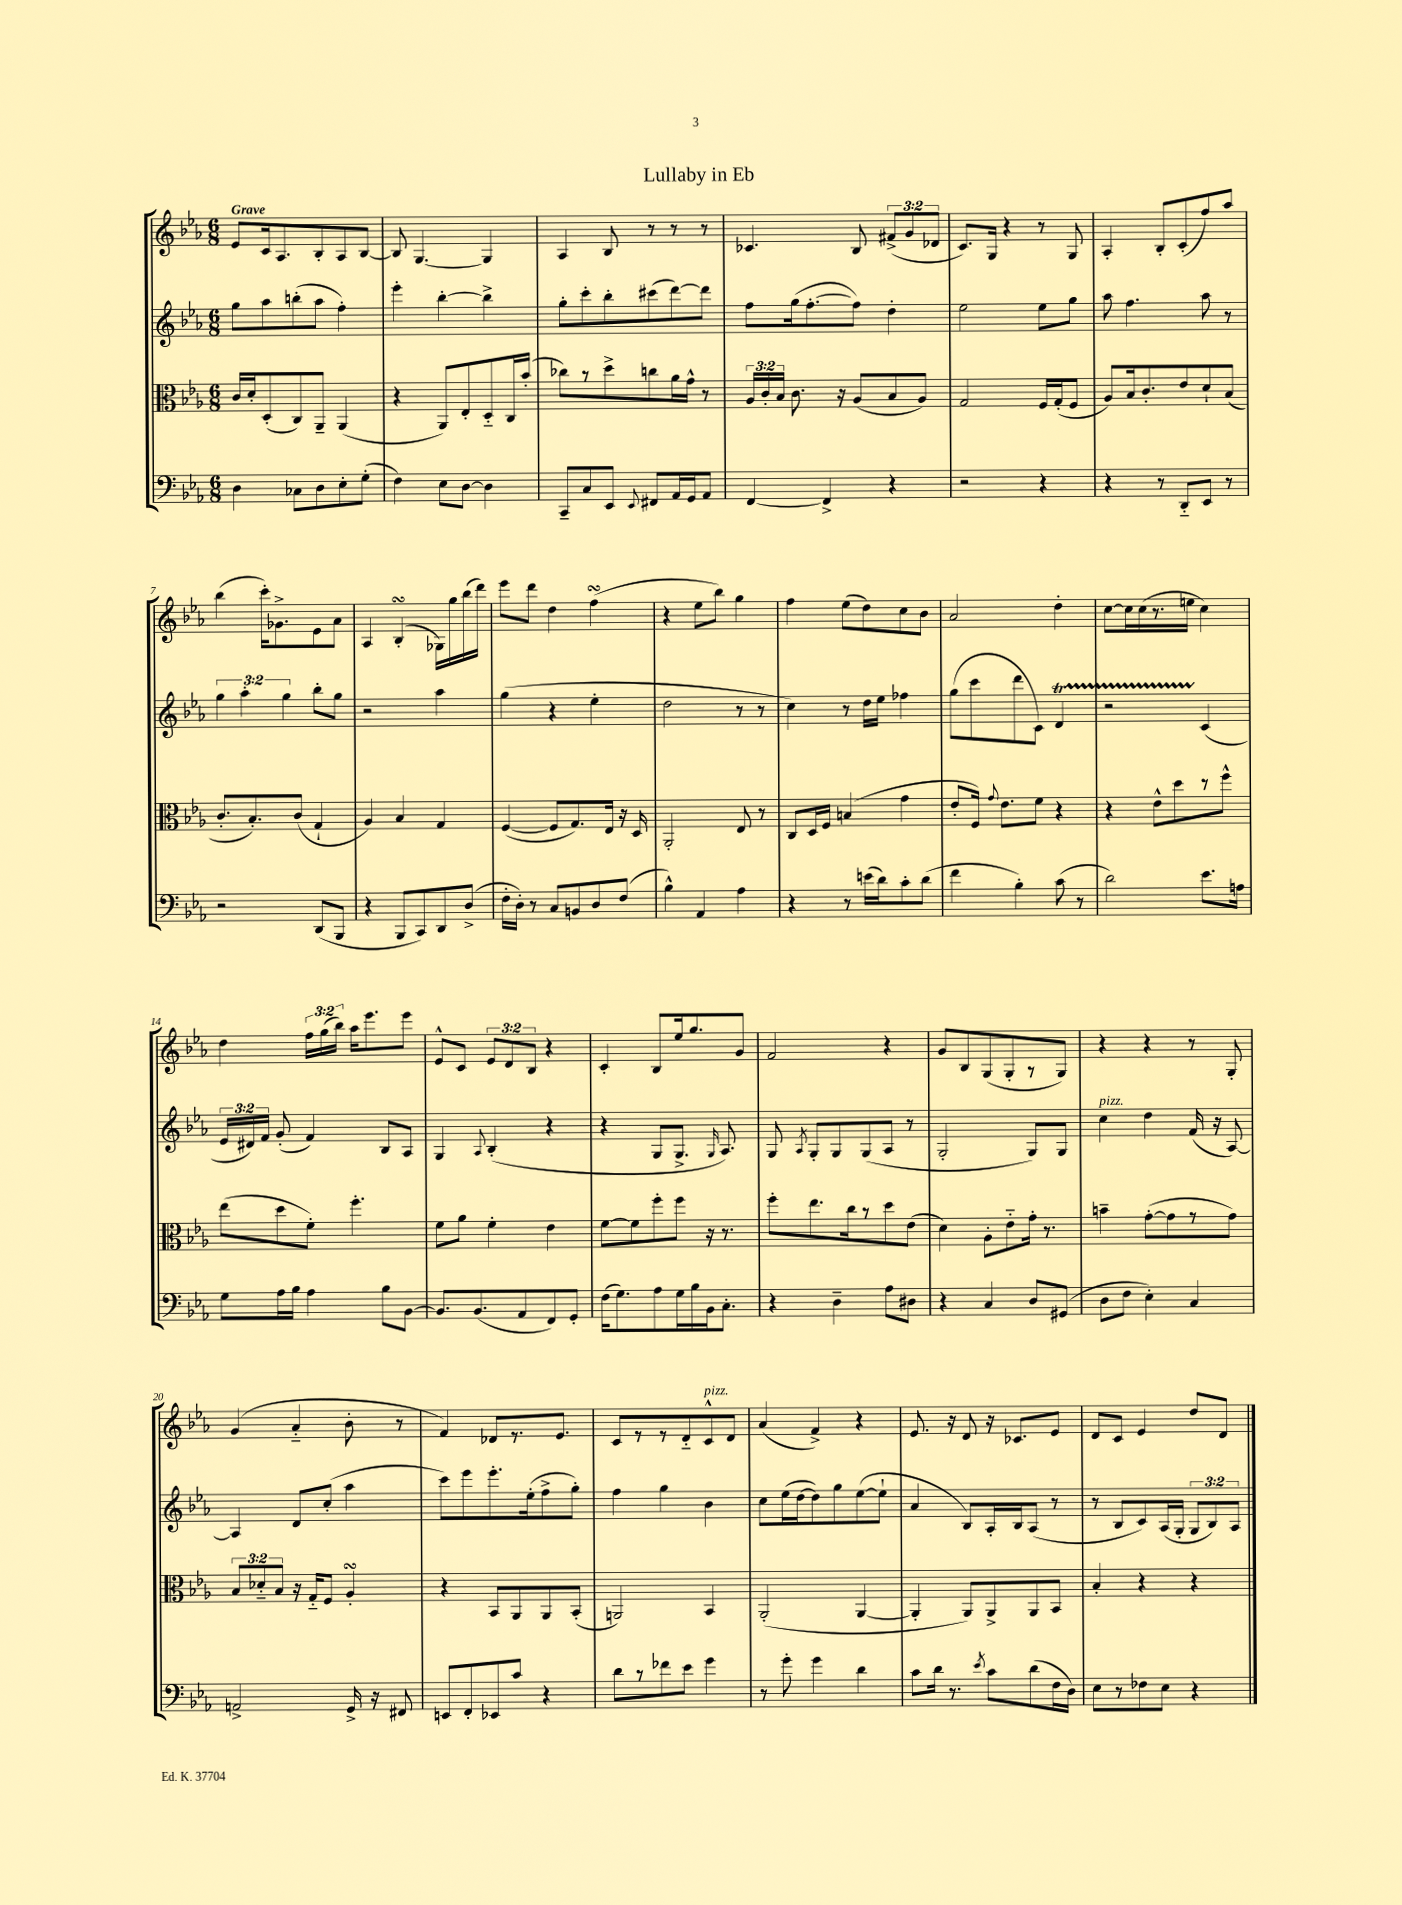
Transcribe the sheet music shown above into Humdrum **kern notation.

**kern	**kern	**kern	**kern
*part4	*part3	*part2	*part1
*staff4	*staff3	*staff2	*staff1
*clefF4	*clefC3	*clefG2	*clefG2
*k[b-e-a-]	*k[b-e-a-]	*k[b-e-a-]	*k[b-e-a-]
*M6/8	*M6/8	*M6/8	*M6/8
=1	=1	=1	=1
!	!	!	!LO:TX:a:B:t=Grave
4D\	16c/LL	8gg\L	8e-/L
.	16d'/J	.	.
.	(8D'/	8aa-\	16c/k
.	.	.	8.A-/
8C-X\L	8C/)	(8bbn'\	.
8D\	8AA-~/J	8aa-\J	8B-'/
8E-'\	(4AA-/	4ff'\)	8A-/
(8G'\J	.	.	[8B-/J
=2	=2	=2	=2
4F\)	4r	4eee-'\	8B-/]
.	.	.	[4.G/
8E-\L	8AA-/L)	[4bb-'\	.
[8D\J	8E-'/	.	.
4D\]	8D/	4bb-^\]	4G/]
.	16C/L	.	.
.	(16b-'/JJ	.	.
=3	=3	=3	=3
8CC~/L	8cc-X\L)	8gg'\L	4A-/
8C/	8r	8ccc'\	.
8EE-/J	8dd^\	8bb-'\	8B-/
8qqEE-/	.	.	.
8FF#X/L	8ccn\	(8ccc#X\	8r
16AA-/L	16a-\L	[8ddd\)	8r
16GG/J	16g^^\JJ	.	.
8AA-/J	8r	8ddd\J]	8r
=4	=4	=4	=4
[4FF/	24A-/LL	8ff\L	4.c-X/
.	24c'/	.	.
.	24B-/JJ	.	.
.	8.c\	(16gg\k	.
.	.	[8.ff'\	.
4FF^/]	.	.	.
.	16r	.	.
.	(8A-/L	8ff\J])	8B-/
4r	8B-/	4dd'\	(12f#X^/L
.	.	.	12g/
.	8A-/J)	.	.
.	.	.	12d-X/J
=5	=5	=5	=5
2r	2G/	2ee-\	8.c/L)
.	.	.	16G/Jk
.	.	.	4r
4r	16F/LL	8ee-\L	8r
.	(16G'/J	.	.
.	8F/J	8gg\J	8G/
=6	=6	=6	=6
4r	8A-/L)	8aa-\	4A-'/
.	16B-/k	4.ff\	.
.	8.c'/	.	.
8r	.	.	8B-'/L
8DD/L	8e-/	.	(8c'/
8EE-/J	8d`/	8aa-\	8ff/)
8r	(8B-/J	8r	8aa-/J
!!LO:LB:g=z
=7	=7	=7	=7
2r	8.c'/L	6gg\	(4bb-\
.	.	6aa-'\	.
.	8.B-'/)	.	.
.	.	.	16ccc'\KL)
.	.	.	8.g-X^\
.	.	6gg\	.
.	(8c/J	.	.
(8DD/L	4G`/	8bb-'\L	8e-\
8BBB-/J	.	8gg\J	8a-\J
=8	=8	=8	=8
4r	4A-/)	2r	4A-/
8BBB-/L	4B-/	.	(4B-sSSS'/
8CC/)	.	.	.
8DD/	4G/	4aa-\	16G-X\LL)
.	.	.	16gg\
(8D^/J	.	.	(16bb-\
.	.	.	16ddd\JJ)
=9	=9	=9	=9
16F'\LL	([4F/	(4gg\	8eee-\L
16D'\JJ)	.	.	.
8r	.	.	8ddd\J
8C/L	8F/L]	4r	4dd\
8BBn/	8.G/)	.	.
8D/	.	4ee-'\	(4ffsSSS\
.	16E-/Jk	.	.
(8F/J	16r	.	.
.	16D/	.	.
=10	=10	=10	=10
4B-^^\)	2AA-'/	2dd\	4r
4AA-/	.	.	8ee-\L
.	.	.	8bb-\J)
4A-\	8E-/	8r	4gg\
.	8r	8r	.
=11	=11	=11	=11
4r	8C/L	4cc\)	4ff\
.	16D/L	.	.
.	16F/JJ	.	.
8r	(4Bn/	8r	(8ee-\L
(16en\LL	.	16dd\LL	8dd\)
16d\J)	.	16ee-\JJ	.
8c'\	4g\	4ff-X\	8cc\
(8d\J	.	.	8b-\J
=12	=12	=12	=12
4f\	8e-'/L	(8gg\L	2a-/
.	16F/Jk)	8ccc\	.
.	8qqg/	.	.
.	8.e-\L	.	.
4B-'\)	.	8ddd\	.
.	8f\J	8c\J)	.
(8c\	4r	4dt/	4dd'\
8r	.	.	.
=13	=13	=13	=13
2d\)	4r	2r	[8cc\L
.	.	.	16cc\L]
.	.	.	(16cc\
.	8e-^^\L	.	8.r
.	8dd\	.	.
.	.	.	16een\JJ
8.e-\L	8r	(4c/	4cc\)
.	8ff^^\J	.	.
16An\Jk	.	.	.
!!LO:LB:g=z
=14	=14	=14	=14
8G\L	(8ee-\L	24e-/LL	4dd\
.	.	24d#X/)	.
.	.	24f/JJ	.
16A-\L	8dd\	(8g'/	.
16B-\JJ	.	.	.
4A-\	8f'\J)	4f/)	24ff\LL
.	.	.	(24gg\
.	.	.	24bb-\JJ)
.	4.ff'\	.	16aa-\KL
.	.	.	8.eee-\
8B-\L	.	8B-/L	.
[8BB-\J	.	8A-/J	8eee-\J
=15	=15	=15	=15
8.BB-/L]	8f\L	4G/	8e-^^/L
.	8a-\J	.	8c/J
(8.BB-/	.	.	.
.	.	8qqA-/	.
.	4f'\	(4B-'/	12e-/L
.	.	.	12d/
8AA-/	.	.	.
.	.	.	12B-/J
8FF/)	4e-\	4r	4r
8GG'/J	.	.	.
=16	=16	=16	=16
(16F\KL	[8f\L	4r	4c'/
8.G\)	.	.	.
.	8f\]	.	.
8A-\	8ff'\	8G/L	8B-/L
16G\L	8ff\J	8.G^/J	16ee-/k
16B-\	.	.	8.gg/
16BB-\J	16r	.	.
.	.	16qqG/	.
8.C'\J	8.r	8.A-/)	.
.	.	.	8g/J
=17	=17	=17	=17
4r	8ff'\L	8G/	2f/
.	.	8qA-/	.
.	8.ee-\	8G'/L	.
4D~\	.	8G/	.
.	16cc\k	.	.
.	8r	(8G/	.
8A-\L	8dd\	8A-/J	4r
8D#X\J	(8e-\J	8r	.
=18	=18	=18	=18
4r	4d\)	2G'/	8g/L
.	.	.	8B-/
4C/	8A-'\L	.	(8G/
.	8e-\	.	8G'/
8D/L	16g'\Jk	8G/L)	8r
.	8.r	.	.
(8GG#X/J	.	8G/J	8G/J)
=19	=19	=19	=19
!	!	!LO:TX:a:i:t=pizz.	!
8D\L	4bn~\	4cc\	4r
8F\J	.	.	.
4E-'\)	([8g'\L	4dd\	4r
.	8g\]	.	.
4C/	8r	(16f/	8r
.	.	16r	.
.	8g\J)	[8A-/)	8G'/
!!LO:LB:g=z
=20	=20	=20	=20
2AAn^/	12B-/L	4A-/]	(4g/
.	12d-X/	.	.
.	12B-/J	.	.
.	16r	8d/L	4a-/
.	16G/KL	.	.
.	8F/J	(8cc'/J	.
16GG^/	4A-sSSs'/	4aa-\	8b-'\
16r	.	.	.
8FF#X/	.	.	8r
=21	=21	=21	=21
8EEn/L	4r	8ccc\L)	4f/)
8FF'/	.	8eee-\	.
8EE-X/	8BB-/L	8.eee-'\	8d-X/L
8c/J	8AA-/	.	8.r
.	.	(16ee-'\k	.
4r	8AA-/	8ff^\	.
.	.	.	8.e-/J
.	(8BB-'/J	8gg'\J)	.
=22	=22	=22	=22
8d\L	2AAn/)	4ff\	8c/L
8r	.	.	8r
8f-X\	.	4gg\	8r
8e-\J	.	.	8d/
!	!	!	!LO:TX:a:i:t=pizz.
4g\	4BB-/	4b-\	8c^^/
.	.	.	8d/J
=23	=23	=23	=23
8r	(2AA-'/	8cc\L	(4a-/
8g'\	.	(16ee-\L	.
.	.	[16dd\J	.
4g\	.	8dd\])	4f^/)
.	.	8gg\	.
4d\	[4AA-/	([8ee-\	4r
.	.	8ee-`\J]	.
=24	=24	=24	=24
8c\L	4AA-'/]	4a-/	8.e-/
16d\Jk	.	.	.
8.r	.	.	16r
.	8AA-/L)	8B-/L)	8d/
8qe-/	.	.	.
8c\L	8AA-^/	16A-'/L	16r
.	.	16B-/J	8.c-X/L
(8d\	8AA-/	(8A-/J	.
16F\L	8BB-/J	8r	8e-/J
16D\JJ)	.	.	.
=25	=25	=25	=25
8E-\L	4B-'/	8r	8d/L
8r	.	8B-/L	8c/J
8F-X\	4r	8c/)	4e-/
8E-\J	.	(16A-/L	.
.	.	16G'/JJ	.
4r	4r	12G/L	8dd/L
.	.	12B-/)	.
.	.	.	8d/J
.	.	12A-/J	.
==	==	==	==
*-	*-	*-	*-
